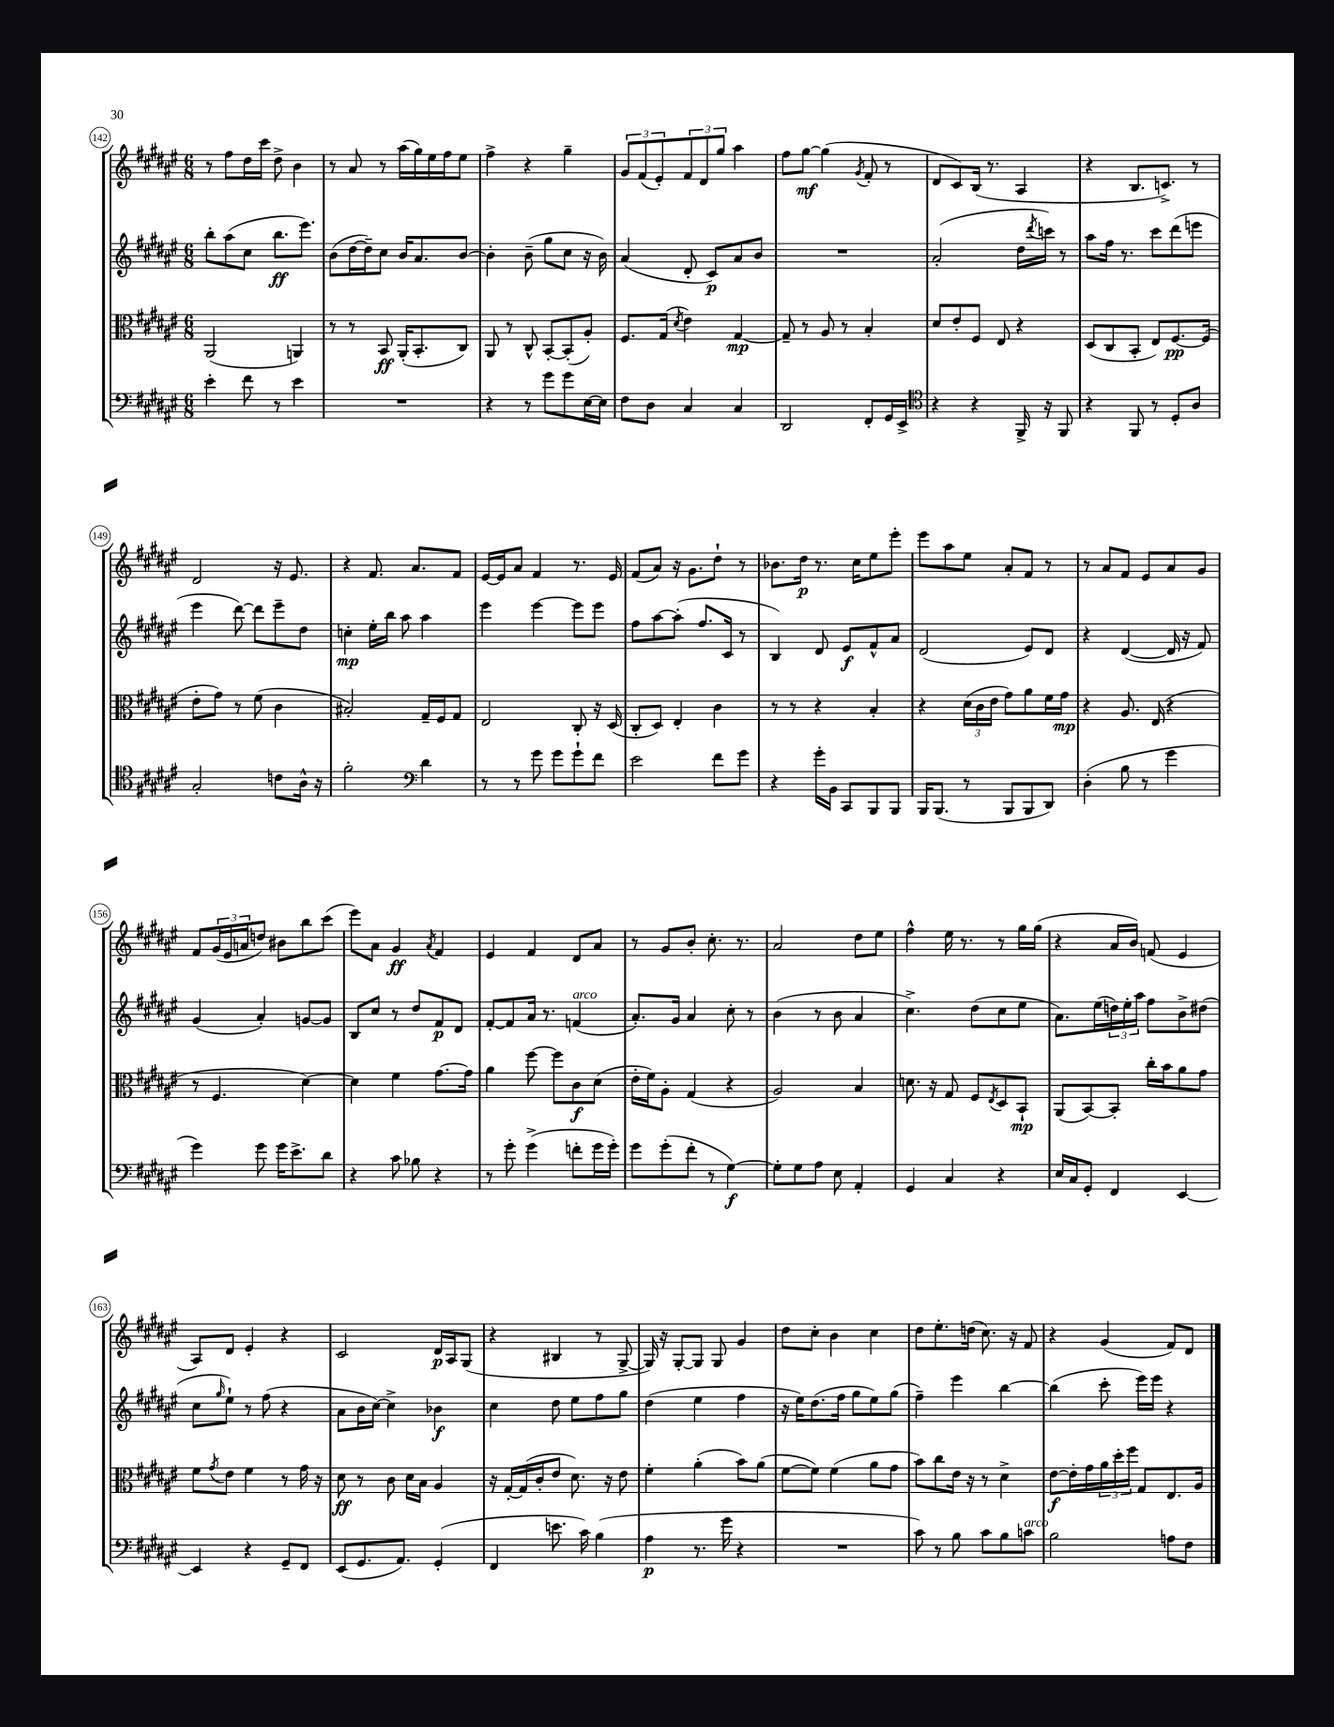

**kern	**dynam	**kern	**dynam	**kern	**dynam	**kern	**dynam
*part4	*part4	*part3	*part3	*part2	*part2	*part1	*part1
*staff4	*staff4	*staff3	*staff3	*staff2	*staff2	*staff1	*staff1
*clefF4	*	*clefC3	*	*clefG2	*	*clefG2	*
*k[f#c#g#d#a#e#]	*	*k[f#c#g#d#a#e#]	*	*k[f#c#g#d#a#e#]	*	*k[f#c#g#d#a#e#]	*
*M6/8	*	*M6/8	*	*M6/8	*	*M6/8	*
=142	=142	=142	=142	=142	=142	=142	=142
4e#'\	.	(2AA#/	.	8bb'\L	.	8r	.
.	.	.	.	(8aa#\	.	8ff#\L	.
8f#\	.	.	.	8cc#\J	.	16dd#\L	.
.	.	.	.	.	.	16ccc#\JJ	.
8r	.	.	.	8.bb\L	ff	8dd#^\	.
4e#\	.	4AAn/)	.	.	.	4b\	.
.	.	.	.	8.eee#\J)	.	.	.
=143	=143	=143	=143	=143	=143	=143	=143
2.r	.	8r	.	(8b\L	.	8r	.
.	.	8r	.	[16dd#\L	.	8a#/	.
.	.	.	.	16dd#~\J])	.	.	.
.	.	8BB/	ff	8cc#\J	.	8r	.
.	.	(16AA#'/KL	.	16b/KL	.	(16aa#\LL	.
.	.	8.BB'/	.	8.a#/	.	16gg#\)	.
.	.	.	.	.	.	16ee#\	.
.	.	.	.	.	.	16ff#\J	.
.	.	8C#/J)	.	[8b/J	.	8ee#\J	.
=144	=144	=144	=144	=144	=144	=144	=144
4r	.	8AA#/	.	4b'\]	.	4ff#^\	.
.	.	8r	.	.	.	.	.
8r	.	8C#^^/	.	(8b~\	.	4r	.
8g#\L	.	[8BB'/L	.	8gg#\L	.	.	.
8g#\	.	(8BB'/]	.	8cc#\J	.	4gg#~\	.
[16E#\L	.	8A#'/J)	.	16r	.	.	.
16E#\JJ]	.	.	.	16b\)	.	.	.
=145	=145	=145	=145	=145	=145	=145	=145
8F#\L	.	8.F#/L	.	(4a#/	.	12g#/L	.
.	.	.	.	.	.	(12f#/	.
8D#\J	.	.	.	.	.	.	.
.	.	.	.	.	.	12e#'/)	.
.	.	(16G#/Jk	.	.	.	.	.
.	.	8qd#/	.	.	.	.	.
4C#/	.	4e#\)	.	8d#'/	.	12f#/	.
.	.	.	.	.	.	12d#/	.
.	.	.	.	8c#/L)	p	.	.
.	.	.	.	.	.	12gg#/J	.
4C#/	.	[4G#/	mp	8a#/	.	4aa#\	.
.	.	.	.	8b/J	.	.	.
=146	=146	=146	=146	=146	=146	=146	=146
2DD#/	.	8G#~/]	.	2.r	.	8ff#\L	.
.	.	8r	.	.	.	[8gg#\J	mf
.	.	8A#/	.	.	.	(4gg#\]	.
.	.	8r	.	.	.	.	.
.	.	.	.	.	.	8qg#/	.
8FF#'/L	.	4B'/	.	.	.	8f#'/	.
16GG#/L	.	.	.	.	.	8r	.
16EE#^/JJ	.	.	.	.	.	.	.
=147	=147	=147	=147	=147	=147	=147	=147
*clefC4	*	*	*	*	*	*	*
4r	.	8d#/L	.	(2a#'/	.	8d#/L	.
.	.	8e#'/	.	.	.	8c#/)	.
4r	.	8F#/J	.	.	.	(16B/Jk	.
.	.	.	.	.	.	8.r	.
.	.	8E#/	.	.	.	.	.
16FF#^/	.	4r	.	16dd#\LL	.	4A#/	.
.	.	.	.	8qddd#/	.	.	.
16r	.	.	.	16cccn\JJ)	.	.	.
8FF#/	.	.	.	8r	.	.	.
=148	=148	=148	=148	=148	=148	=148	=148
4r	.	(8D#/L	.	8aa#\L	.	4r	.
.	.	8C#/	.	16ff#\Jk	.	.	.
.	.	.	.	8.r	.	.	.
8FF#/	.	8BB'/J	.	.	.	8.B/L	.
8r	.	8E#/L)	.	8ccc#\L	.	.	.
.	.	.	.	.	.	8.cn^/J)	.
8D#'/L	.	[8.F#/	pp	(8ddd#\	.	.	.
8A#/J	.	.	.	8eeen\J	.	8r	.
.	.	(16F#/Jk]	.	.	.	.	.
!!LO:LB:g=z
=149	=149	=149	=149	=149	=149	=149	=149
2G#'/	.	8e#'\L	.	4eee#\	.	2d#/	.
.	.	8g#\J)	.	.	.	.	.
.	.	8r	.	[8ddd#\)	.	.	.
.	.	(8f#\	.	8ddd#\L]	.	.	.
8cn\L	.	4c#\	.	8eee#~\	.	16r	.
.	.	.	.	.	.	8.e#/	.
16A#^^\Jk	.	.	.	8dd#\J	.	.	.
16r	.	.	.	.	.	.	.
=150	=150	=150	=150	=150	=150	=150	=150
2f#'\	.	2B#X'/)	.	4ccn'\	mp	4r	.
.	.	.	.	16ee#'\LL	.	8.f#/	.
.	.	.	.	16bb\JJ	.	.	.
.	.	.	.	8aa#\	.	.	.
.	.	.	.	.	.	8.a#/L	.
*clefF4	*	*	*	*	*	*	*
4d#\	.	16G#~/LL	.	4aa#\	.	.	.
.	.	16F#/J	.	.	.	.	.
.	.	8G#/J	.	.	.	8f#/J	.
=151	=151	=151	=151	=151	=151	=151	=151
8r	.	2E#/	.	4eee#\	.	[16e#/LL	.
.	.	.	.	.	.	16e#/J]	.
8r	.	.	.	.	.	8a#/J	.
8g#\	.	.	.	[4eee#\	.	4f#/	.
8g#\L	.	.	.	.	.	.	.
8g#`\	.	8C#'/	.	8eee#\L]	.	8.r	.
8f#\J	.	16r	.	8eee#\J	.	.	.
.	.	(16D#/	.	.	.	16e#/	.
=152	=152	=152	=152	=152	=152	=152	=152
2e#\	.	8C#'/L	.	8ff#\L	.	(8f#/L	.
.	.	8D#/J)	.	[8aa#\	.	8a#/J)	.
.	.	4E#'/	.	(8aa#'\J]	.	16r	.
.	.	.	.	.	.	8.g#\L	.
.	.	.	.	8.ff#/L	.	.	.
8f#\L	.	4c#\	.	.	.	8dd#`\J	.
.	.	.	.	16c#/Jk	.	.	.
8g#\J	.	.	.	8r	.	8r	.
=153	=153	=153	=153	=153	=153	=153	=153
4r	.	8r	.	4B/)	.	8.b-X\L	.
.	.	8r	.	.	.	.	.
.	.	.	.	.	.	16dd#\Jk	p
16g#'\LL	.	4r	.	8d#/	.	8.r	.
16BB\JJ	.	.	.	.	.	.	.
8CC#/L	.	.	.	8e#/L	f	.	.
.	.	.	.	.	.	16cc#\KL	.
8BBB/	.	4B'/	.	8f#^^/	.	8ee#\	.
8BBB/J	.	.	.	8a#/J	.	8eee#'\J	.
=154	=154	=154	=154	=154	=154	=154	=154
16BBB/KL	.	4r	.	(2d#/	.	8eee#\L	.
(8.BBB/J	.	.	.	.	.	.	.
.	.	.	.	.	.	8aa#\	.
8r	.	(24d#\LL	.	.	.	8ee#\J	.
.	.	24c#\	.	.	.	.	.
.	.	24e#\JJ	.	.	.	.	.
8BBB/L	.	8g#\L)	.	.	.	8a#'/L	.
8BBB/	.	8a#\	.	8e#/L)	.	8f#/J	.
8DD#/J)	.	16f#\L	.	8d#/J	.	8r	.
.	.	16g#\JJ	mp	.	.	.	.
=155	=155	=155	=155	=155	=155	=155	=155
(4D#'\	.	4r	.	4r	.	8r	.
.	.	.	.	.	.	8a#/L	.
8B\	.	8.A#/	.	([4d#/	.	8f#/J	.
8r	.	.	.	.	.	8e#/L	.
.	.	(16E#/	.	.	.	.	.
4g#\	.	4r	.	16d#/]	.	8a#/	.
.	.	.	.	16r	.	.	.
.	.	.	.	8f#/)	.	8g#/J	.
!!LO:LB:g=z
=156	=156	=156	=156	=156	=156	=156	=156
4g#\)	.	8r	.	(4g#/	.	8f#/L	.
.	.	4.F#/	.	.	.	(24g#/L	.
.	.	.	.	.	.	24e#/	.
.	.	.	.	.	.	24an/J	.
8g#\	.	.	.	4a#'/)	.	8ddn/J)	.
16g#\KL	.	.	.	.	.	8b#X\L	.
8.e#^\	.	.	.	.	.	.	.
.	.	[4d#\)	.	[8gn/L	.	8bb\	.
8d#\J	.	.	.	8g/J]	.	(8ccc#\J	.
=157	=157	=157	=157	=157	=157	=157	=157
4r	.	4d#\]	.	8B/L	.	8eee#\L)	.
.	.	.	.	8cc#/J	.	8a#\J	.
8c#\	.	4f#\	.	8r	.	4g#/	ff
8B-X\	.	.	.	8dd#/L	.	.	.
.	.	.	.	.	.	8qa#/	.
4r	.	[8.g#\L	.	8f#/	p	4f#/	.
.	.	.	.	8d#/J	.	.	.
.	.	16g#\Jk]	.	.	.	.	.
=158	=158	=158	=158	=158	=158	=158	=158
8r	.	4a#\	.	[8f#'/L	.	4e#/	.
8g#'\	.	.	.	8f#/]	.	.	.
(4g#^\	.	[8ff#\	.	16a#/Jk	.	4f#/	.
.	.	.	.	8.r	.	.	.
.	.	8ff#\L]	.	.	.	.	.
!	!	!	!	!LO:TX:a:i:t=arco	!	!	!
8fn'\L	.	8c#\	f	(4fn/	.	8d#/L	.
16g#\L	.	(8d#\J	.	.	.	8a#/J	.
16g#'\JJ)	.	.	.	.	.	.	.
=159	=159	=159	=159	=159	=159	=159	=159
8g#\L	.	16e#'\LL	.	8.a#'/L)	.	8r	.
.	.	16f#\J)	.	.	.	.	.
(8g#'\	.	8A#'\J	.	.	.	8g#/L	.
.	.	.	.	16g#/Jk	.	.	.
8f#'\J	.	(4G#/	.	4a#/	.	8b'/J	.
8r	.	.	.	.	.	8.cc#'\	.
[4G#\)	f	4r	.	8cc#'\	.	.	.
.	.	.	.	.	.	8.r	.
.	.	.	.	8r	.	.	.
=160	=160	=160	=160	=160	=160	=160	=160
8G#'\L]	.	2A#/)	.	(4b\	.	2a#/	.
8G#\	.	.	.	.	.	.	.
8A#\J	.	.	.	8r	.	.	.
8E#\	.	.	.	8b\	.	.	.
4AA#'/	.	4B/	.	4a#/	.	8dd#\L	.
.	.	.	.	.	.	8ee#\J	.
=161	=161	=161	=161	=161	=161	=161	=161
4GG#/	.	8.dn\	.	4.cc#^\)	.	4ff#^^\	.
.	.	16r	.	.	.	.	.
4C#/	.	8G#/	.	.	.	16ee#\	.
.	.	.	.	.	.	8.r	.
.	.	8F#/L	.	(8dd#\L	.	.	.
.	.	8qE#/	.	.	.	.	.
4r	.	8D#/	.	8cc#\	.	8r	.
.	.	8BB`/J	mp	8ee#\J	.	16gg#\LL	.
.	.	.	.	.	.	(16gg#\JJ	.
=162	=162	=162	=162	=162	=162	=162	=162
16E#/LL	.	(8AA#/L	.	8.a#\L)	.	4r	.
16C#/J	.	.	.	.	.	.	.
8GG#'/J	.	[8BB/)	.	.	.	.	.
.	.	.	.	(16ee#\L	.	.	.
4FF#/	.	8BB'/J]	.	24ddn\)	.	16a#/LL	.
.	.	.	.	24ee#'\	.	.	.
.	.	.	.	.	.	16b/JJ)	.
.	.	.	.	24aa#\JJ	.	.	.
.	.	16cc#'\LL	.	8ff#\L	.	(8fn/	.
.	.	16b\J	.	.	.	.	.
[4EE#/	.	8a#\	.	8b^\	.	4e#/	.
.	.	8g#\J	.	(8dd#X\J	.	.	.
!!LO:LB:g=z
=163	=163	=163	=163	=163	=163	=163	=163
4EE#/]	.	8f#\L	.	8cc#\L	.	8A#/L)	.
.	.	8qg#/	.	16qqgg#/	.	.	.
.	.	8e#\J	.	8ee#`\J)	.	8d#/J	.
4r	.	4f#\	.	8r	.	4e#'/	.
.	.	.	.	(8ff#\	.	.	.
8GG#~/L	.	8r	.	4r	.	4r	.
8FF#/J	.	16g#\	.	.	.	.	.
.	.	16r	.	.	.	.	.
=164	=164	=164	=164	=164	=164	=164	=164
(8EE#/L	.	8d#\	ff	8a#\L	.	2c#/	.
8.GG#/	.	8r	.	16b\L	.	.	.
.	.	.	.	[16cc#\JJ)	.	.	.
.	.	8c#\	.	4cc#^\]	.	.	.
8.AA#/J)	.	.	.	.	.	.	.
.	.	16d#\LL	.	.	.	.	.
.	.	16B\JJ	.	.	.	.	.
(4GG#'/	.	4A#/	.	4b-X\	f	16d#/LL	p
.	.	.	.	.	.	16A#/J	.
.	.	.	.	.	.	(8G#/J	.
=165	=165	=165	=165	=165	=165	=165	=165
4FF#/	.	16r	.	4cc#\	.	4r	.
.	.	[16G#'/LL	.	.	.	.	.
.	.	(16G#/]	.	.	.	.	.
.	.	16c#'/J	.	.	.	.	.
8.en\	.	8e#/J	.	8dd#\	.	4B#X/	.
.	.	8.d#\)	.	8ee#\L	.	.	.
16c#\)	.	.	.	.	.	.	.
(4B\	.	.	.	8ff#\	.	8r	.
.	.	16r	.	.	.	.	.
.	.	8e#\	.	8gg#\J	.	[8G#^/	.
=166	=166	=166	=166	=166	=166	=166	=166
4A#\	p	4f#'\	.	(4dd#\	.	16G#/])	.
.	.	.	.	.	.	16r	.
.	.	.	.	.	.	[8G#'/L	.
8.r	.	(4a#'\	.	4ee#\	.	8G#/J]	.
.	.	.	.	.	.	8G#/	.
16g#\	.	.	.	.	.	.	.
4r	.	8b\L)	.	4ff#\	.	4g#/	.
.	.	(8a#\J	.	.	.	.	.
=167	=167	=167	=167	=167	=167	=167	=167
2.r	.	[8f#\L	.	16r	.	8dd#\L	.
.	.	.	.	16ee#\KL)	.	.	.
.	.	8f#\J])	.	(8.dd#\	.	8cc#'\J	.
.	.	(4f#\	.	.	.	4b\	.
.	.	.	.	16ff#\Jk	.	.	.
.	.	.	.	8gg#\L	.	.	.
.	.	8a#\L	.	8ee#\)	.	4cc#\	.
.	.	8g#\J	.	(8gg#\J	.	.	.
=168	=168	=168	=168	=168	=168	=168	=168
8c#\)	.	8b\L)	.	4ff#~\)	.	8dd#\L	.
8r	.	8cc#\	.	.	.	8.ee#'\	.
8B\	.	16e#\Jk	.	4eee#\	.	.	.
.	.	16r	.	.	.	(16ddn\Jk	.
8c#\L	.	8r	.	.	.	8.cc#\)	.
8B\	.	4d#^\	.	[4bb\	.	.	.
.	.	.	.	.	.	16r	.
!LO:TX:a:i:t=arco	!	!	!	!	!	!	!
8cn\J	.	.	.	.	.	8f#/	.
=169	=169	=169	=169	=169	=169	=169	=169
2B\	.	[8e#\L	f	(4bb\]	.	4r	.
.	.	16e#'\L]	.	.	.	.	.
.	.	16g#\	.	.	.	.	.
.	.	24a#\	.	8ccc#'\	.	(4g#/	.
.	.	24dd#'\	.	.	.	.	.
.	.	24ff#\JJ	.	.	.	.	.
.	.	8G#/L	.	16eee#\LL)	.	.	.
.	.	.	.	16eee#\JJ	.	.	.
8An\L	.	8.E#/	.	4r	.	8f#/L)	.
8F#\J	.	.	.	.	.	8d#/J	.
.	.	16A#/Jk	.	.	.	.	.
==	==	==	==	==	==	==	==
*-	*-	*-	*-	*-	*-	*-	*-
